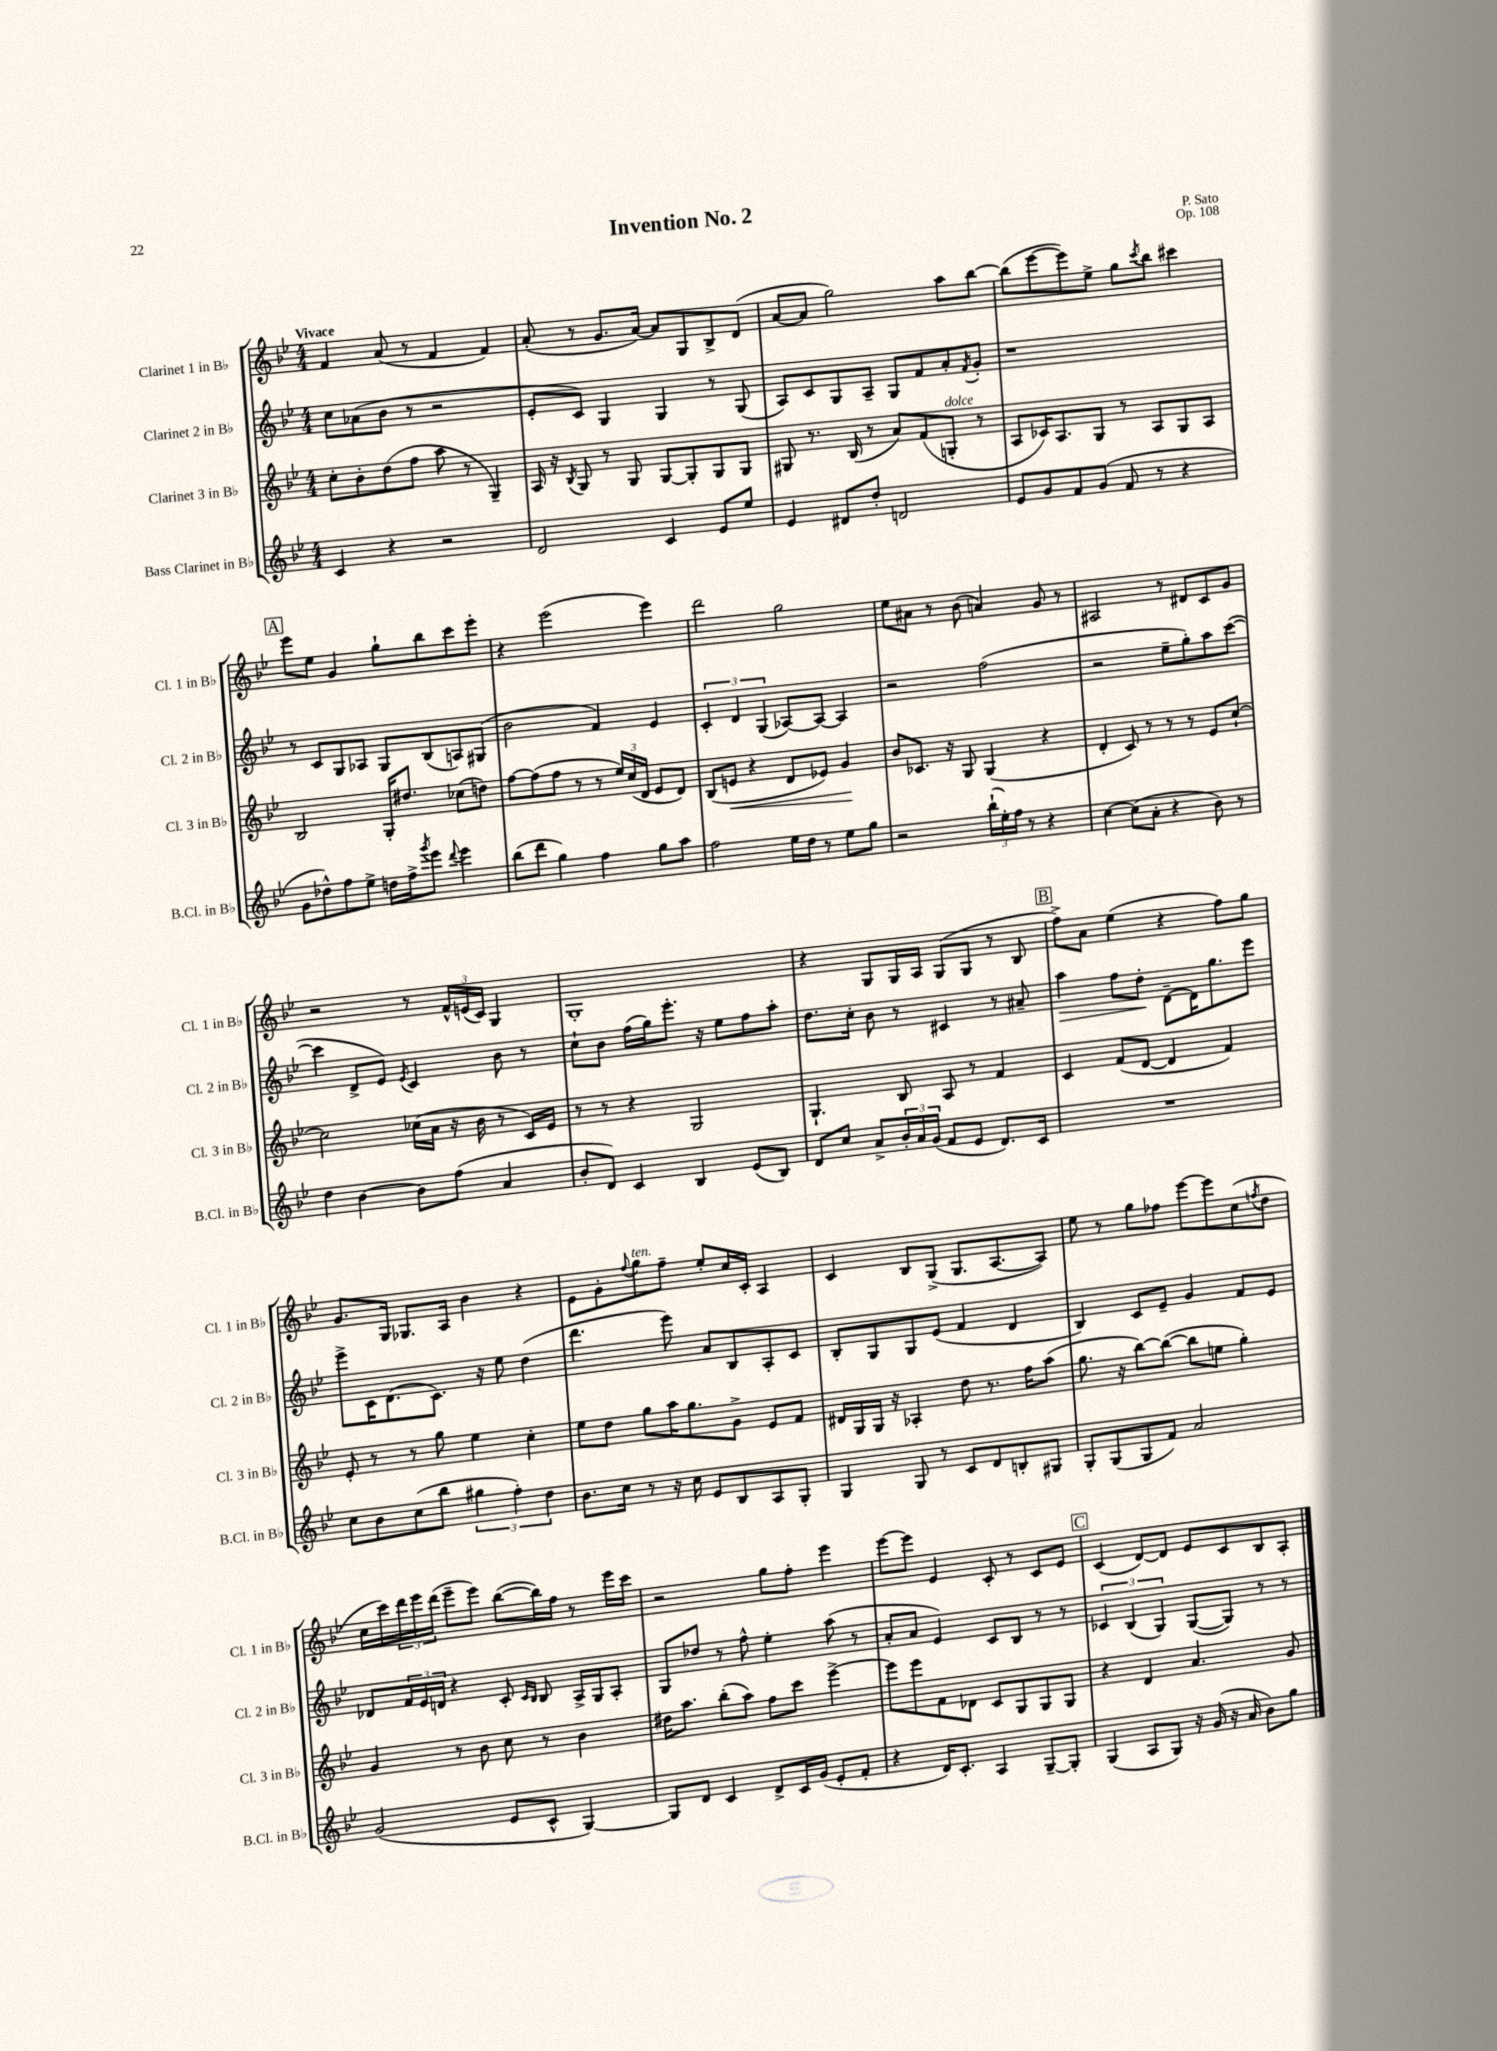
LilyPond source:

\header { title = "Invention No. 2" composer = "P. Sato" opus = "Op. 108" }
<<
\new StaffGroup <<
\new Staff = "s0" \with { instrumentName = "Clarinet 1 in Bb" shortInstrumentName = "Cl. 1 in Bb" } {
    \clef treble \key bes \major \numericTimeSignature \time 4/4 \tempo "Vivace"
    f'4 a'8( r8 f'4 f'4) |
    a'8-.( r8 g'8. a'16~) a'8 g8 bes8-> d'8( |
    a'8~ a'8 g''2) a''8 bes''8~ |
    bes''8( ees'''8~ ees'''8) ees''8-> g''8 \acciaccatura { c'''8 } bes''8 cis'''4 |
    \mark \markup { \box "A" } ees'''8 ees''8 g'4 g''8-! bes''8 c'''8 ees'''8-. |
    r4 ees'''2( ees'''4) |
    d'''2 g''2 |
    ees''8 ais'8 r8 bes'8( a'4) g'8 r8 |
    ais2 r8 dis'8 c'8 g'8 |
    r2 r8 \tuplet 3/2 { f'16-^ e'16( c'16) } g4 |
    g1-. |
    r4 g8 g16 a16 g8( g8 r8 bes8 |
    \mark \markup { \box "B" } f''8->) a'8 ees''4( r4 f''8) g''8 |
    g'8. g16 ges8. a16 bes'4 r4 |
    ees'8 g'8-. \appoggiatura { f''8 } g''8^\markup { \italic "ten." } f''8-- ees''8-. c''16 c'16-. a4 |
    c'4 bes8 g8->( g8. a8.~ a8) |
    ees''8 r8 g''8 fes''8 ees'''8~ ees'''8 c''8( \acciaccatura { f''8 } d''8 |
    c''16 c'''16) \tuplet 3/2 { d'''16 ees'''16 d'''16( } ees'''8-- ees'''8) bes''8~( bes''16) f''16 r8 ees'''16 c'''16 |
    r2 g''8 f''8-. ees'''4 |
    ees'''8~ ees'''8 ees'4 c'8-. r8 c'8 ees'8 |
    \mark \markup { \box "C" } c'4( d'8~) d'8 ees'8 c'8 bes8 a8-. \bar "|." |
}
\new Staff = "s1" \with { instrumentName = "Clarinet 2 in Bb" shortInstrumentName = "Cl. 2 in Bb" } {
    \clef treble \key bes \major \numericTimeSignature \time 4/4
    c''8 aes'8( bes'8 r8 r2 |
    ees'8-. c'8) g4 g4 r8 g8( |
    a8) c'8 g8 a8-- g8 f'8 a'8-. \acciaccatura { f'8 } g'8-. |
    r1 |
    \mark \markup { \box "A" } r8 c'8 g8 aes8 g8 bes8( a8) gis8( |
    bes'2 f'4) ees'4 |
    \tuplet 3/2 { c'4-. d'4 g4( } aes8~) aes8~ aes4 |
    r2 f''2( |
    r2 ees''8-- g''8-.) a''8 c'''8~( |
    c'''4 d'8-> ees'8) \acciaccatura { ees'8 } c'4 bes'8 r8 |
    c''8-! bes'8 f''16( g''16) ees'''8.-. r16 ees''8 f''8 a''8-. |
    d''8. c''16-. bes'8 r8 cis'4 r8 ais'8-- |
    \mark \markup { \box "B" } a''4\> f''8 d''8-.\! d'8~-- d'16 g''8. ees'''8 |
    ees'''8-> c'16 d'8.( c'8.) r16 ees''8 d''4( |
    d'''4. ees'''8) a'8 bes8 a8-. c'8 |
    bes8-. g8 g8 ees'8( f'4 d'4 |
    bes4) c'8 ees'8-- g'4 f'8 ees'8 |
    des'8 \tuplet 3/2 { f'16 ees'16 d'16 } r4 c'8-. \grace { c'16 bes16 } bes8 a16-> g16 a8-. |
    g8 des''8 r8 f''8-^ ees''4-. a''8( r8 |
    a'8-. a'8 ees'4) c'8 bes8 r8 r8 |
    \mark \markup { \box "C" } \tuplet 3/2 { ces'4 bes4( g4) } g8~( g8) r8 r8 \bar "|." |
}
\new Staff = "s2" \with { instrumentName = "Clarinet 3 in Bb" shortInstrumentName = "Cl. 3 in Bb" } {
    \clef treble \key bes \major \numericTimeSignature \time 4/4
    c''8-. bes'8-. d''8( f''8 a''8 r8 g4--) |
    a16 r16 \acciaccatura { bes8 } g8 r8 g8 g8~ g8-. g8 g8 |
    gis8 r8. bes16( r8 a'8) f'8( g8-.^\markup { \italic "dolce" } r8 |
    a8 ces'16) a8. g8 r8 a8 g8 a8 |
    \mark \markup { \box "A" } bes2 g16-. dis''8. ces''8( d''8) |
    f''8~ f''8( f''8 r8 r8 \tuplet 3/2 { ees''16) c''16( d'16 } ees'8 d'8) |
    bes8( e'8\< r4 d'8 ees'8) g'4\! |
    bes'8 ces'8. r16 g8 g4( r4 |
    d'4-. c'8) r8 r8 r8 ees'8 c''8~-! |
    c''2 ces''16( a'16 r16 bes'16 r8 c'16) ees'16 |
    r8 r8 r4 g2 |
    g4.-! bes8 a8 r8 f'4 |
    \mark \markup { \box "B" } c'4 f'8( d'8~ d'4 f'4) |
    ees'8-. r8 r8 g''8 ees''4 c''4-. |
    ees''8 d''8 g''8 a''16 g''8. g'8-> ees'8 f'8 |
    dis'16 g16 g16 r16 aes4-. d''8 r8. f''16 a''8( |
    g''8. r16 bes''8~) bes''8~( bes''8 e''8 g''4-.) |
    g'4 r8 bes'8 c''8 r8 bes'4 |
    dis''16 a''8. bes''8-.( a''8) f''8 c'''8 ees'''4~-> |
    ees'''8 ees'''8 f'8 des'8 c'8 g8 g8 g8 |
    \mark \markup { \box "C" } r4 d'4 a'4. g'8 \bar "|." |
}
\new Staff = "s3" \with { instrumentName = "Bass Clarinet in Bb" shortInstrumentName = "B.Cl. in Bb" } {
    \clef treble \key bes \major \numericTimeSignature \time 4/4
    c'4 r4 r2 |
    d'2 c'4 ees'8 ees''8 |
    ees'4 dis'8 d''8-. d'2 |
    ees'8 g'8 f'8 g'8( f'8 r8 r4 |
    \mark \markup { \box "A" } g'8 des''8-^) f''8 ees''8-> d''16 f''16-> \acciaccatura { g'''8 } ees'''8 \appoggiatura { d'''8 } ees'''4 |
    bes''8( d'''8 g''4) f''4 g''8 a''8 |
    f''2 ees''16 d''16 r8 ees''8 g''8 |
    r2 \tuplet 3/2 { bes''16-!( ees''16-.) f''16 } r8 r4 |
    c''4~ c''8( a'8-. r4 bes'8) r8 |
    d''4 bes'4~ bes'8 f''8( a'4 |
    bes'8-. d'8) c'4 bes4 ees'8( bes8) |
    d'8 c''8 a'8-> \tuplet 3/2 { bes'16-. a'16 g'16( } f'8 ees'8 d'8.) c'16 |
    \mark \markup { \box "B" } R1 |
    c''8 bes'8 c''8( bes''8 \tuplet 3/2 { gis''4 f''4-.) d''4 } |
    bes'8. c''16 r8 r16 c''16 ees'8 bes8 a8 g8-. |
    g4 g8 r8 c'8 d'8 b8-. gis8 |
    g8-. g8( g8 f'8) a'2 |
    g'2( ees'8 c'8-^ g4~) |
    g8 d'8 c'4 d'8-> c'16 g'16( ees'8-. f'8-. |
    r4 d'16) c'8.-. a4 g8~-- g8-. |
    \mark \markup { \box "C" } g4( a8 g8) r16 g'16( r16 a'16 bes'8) g''8 \bar "|." |
}
>>
>>
\layout { \context { \Score \remove "Bar_number_engraver" } }
